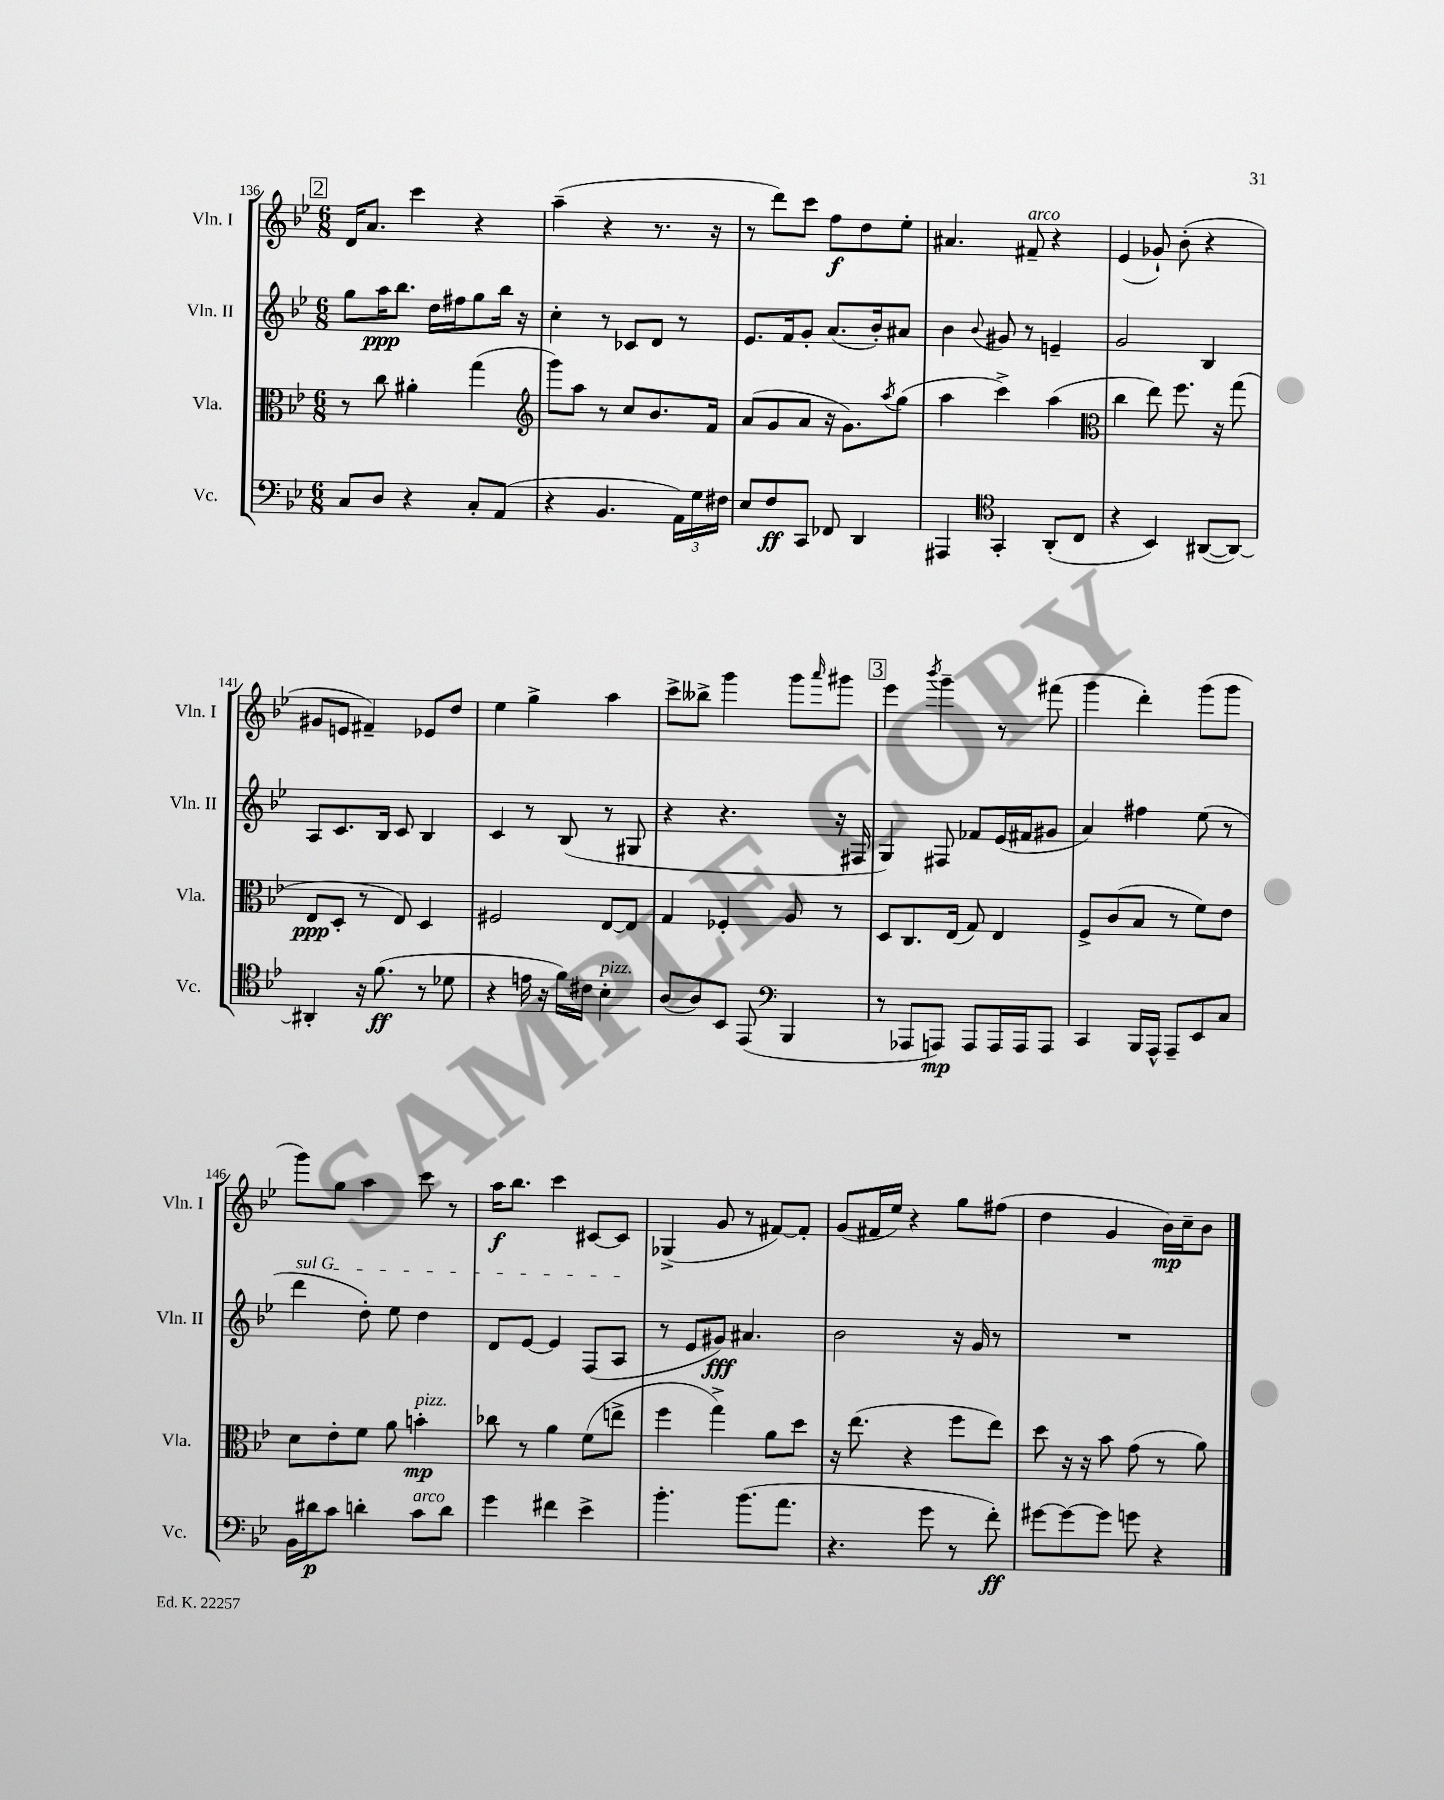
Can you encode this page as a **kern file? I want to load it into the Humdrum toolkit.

**kern	**kern	**kern	**kern
*staff4	*staff3	*staff2	*staff1
*clefF4	*clefC3	*clefG2	*clefG2
*k[b-e-]	*k[b-e-]	*k[b-e-]	*k[b-e-]
*M6/8	*M6/8	*M6/8	*M6/8
8C/L	8r	8gg\L	16d/LK
.	.	.	8.a/J
8D/J	8cc\	16aa\K	.
.	.	8.bb-\J	.
4r	4a#'\	.	4ccc\
.	.	16dd\LL	.
.	.	16ff#\J	.
8C'/L	(4gg\	8gg\	4r
(8AA/J	.	16bb-\Jk	.
.	.	16r	.
=	=	=	=
*	*clefG2	*	*
4r	8ggg\L)	4cc'\	(4aa~\
.	8aa\J	.	.
4.BB-/	8r	8r	4r
.	8cc/L	8c-/L	.
.	8.b-/	8d/J	8.r
24AA\LL)	.	8r	.
24G\	.	.	.
.	16f/Jk	.	16r
24F#\JJ	.	.	.
=	=	=	=
8E-/L	(8a/L	8.e-/L	8r
8F/	8g/	.	8ddd\L)
.	.	16f/k	.
8CC/J	8a/J	8g'/J	8ccc\J
8FF-/	16r	(8.a/L	8ff\L
.	8.g\L)	.	.
4DD/	.	.	8dd\
.	.	16b-'/k)	.
.	8qaa/	.	.
.	(8gg\J	8a#/J	8ee-'\J
=	=	=	=
4AAA#/	4aa\	4b-\	4.a#/
*clefC4	*	*	*
.	.	8qqb-/	.
4GG'/	4ccc^\)	8g#/	.
.	.	8r	8f#~/
(8AA'/L	(4aa\	4e~/	4r
8C/J	.	.	.
=	=	=	=
*	*clefC3	*	*
4r	4cc\	2g/	(4e-/
4BB-/)	8ee-\)	.	8g-`/)
.	8.ff\	.	(8b-'\
([8AA#/L	.	4B-/	4r
.	16r	.	.
8AA#/_J)	(8gg\	.	.
=	=	=	=
4AA#'/]	8E-/L	8A/L	8g#/L
.	8D'/J	8.c/	8e/J
16r	8r	.	4f#~/)
(8.f\	.	16B-/Jk	.
.	8E-/)	8c/	.
8r	4D/	4B-/	8e-/L
8d-\	.	.	8dd/J
=	=	=	=
4r	2F#/	4c/	4ee-\
16e\	.	8r	4gg^\
16r	.	.	.
16f\LL)	.	(8B-/	.
16c#\JJ	.	.	.
4B-'\	[8E-/L	8r	4aa\
.	8E-/]J	8G#/	.
=	=	=	=
(8A/L	4G/	4r	8ccc^\L
8A/)	.	.	8bb--^\J
8BB-/J	4F-'/	4.r	4ggg\
(8EE-/	.	.	.
*clefF4	*	*	*
4BBB-/	8A/	.	8ggg\L
.	.	.	16qqaaa/
.	8r	16r	8ggg#\J
.	.	16F#/	.
=	=	=	=
8r	8D/L	4G/)	4eee-\
8AAA-/L	8.C/	.	.
.	.	.	8qbbb-/
8AAA/J)	.	8F#/	4ggg~\
.	(16E-/Jk	.	.
8AAA/L	8G/)	8f-/L	.
16AAA/L	4E-/	(16e-/L	8r
16AAA/J	.	16f#/J	.
8AAA/J	.	8g#/J	(8fff#\
=	=	=	=
4CC/	8F^/L	4a/)	4ggg\
.	(8c/	.	.
16BBB-/LL	8B-/J	4ff#\	4ddd'\)
16AAA^^/JJ	.	.	.
8AAA~/L	8r	.	.
8EE-/	8f\L)	(8ee-\	(8ggg\L
8C/J	8e-\J	8r	8ggg\J
=	=	=	=
16BB-\LL	8d\L	4ddd\	8ggg\L)
16d#\J	.	.	.
8c\J	8e-'\	.	8gg\J
4d'\	8f\J	8dd'\)	4aa\
.	8a\	8ee-\	.
8c\L	4b'\	4dd\	8ccc\
8d\J	.	.	8r
=	=	=	=
4g\	8cc-\	8d/L	16aa\LK
.	.	.	8.bb-\J
.	8r	[8e-/J	.
4f#\	4a\	4e-/]	4ccc\
4e-^\	(8f\L	(8F/L	[8c#/L
.	8ee^\J	8A/J	8c#/]J
=	=	=	=
4.b-'\	4ff\	8r	(4G-^/
.	.	8e-/L	.
.	4gg^\)	8g#/J)	8g/
(8.b-\L	.	4.a#/	8r
.	8a\L	.	[8f#/L)
8.a\J	.	.	.
.	8dd\J	.	8f#'/]J
=	=	=	=
4.r	16r	2b-\	(8g/L
.	(8.ee-\	.	.
.	.	.	16f#/L
.	.	.	16ee-/JJ)
.	4r	.	4r
8g\	.	.	.
8r	8ff\L	16r	8gg\L
.	.	16g/	.
8f'\)	8ee-\J)	8r	(8ff#\J
=	=	=	=
[8g#\L	8dd\	2.r	4dd\
8g#\_	16r	.	.
.	16r	.	.
8g#\]J	8b-\	.	4g/
8g\	(8g\	.	.
4r	8r	.	16b-\LL)
.	.	.	16cc~\J
.	8a\)	.	8b-\J
==	==	==	==
*-	*-	*-	*-
